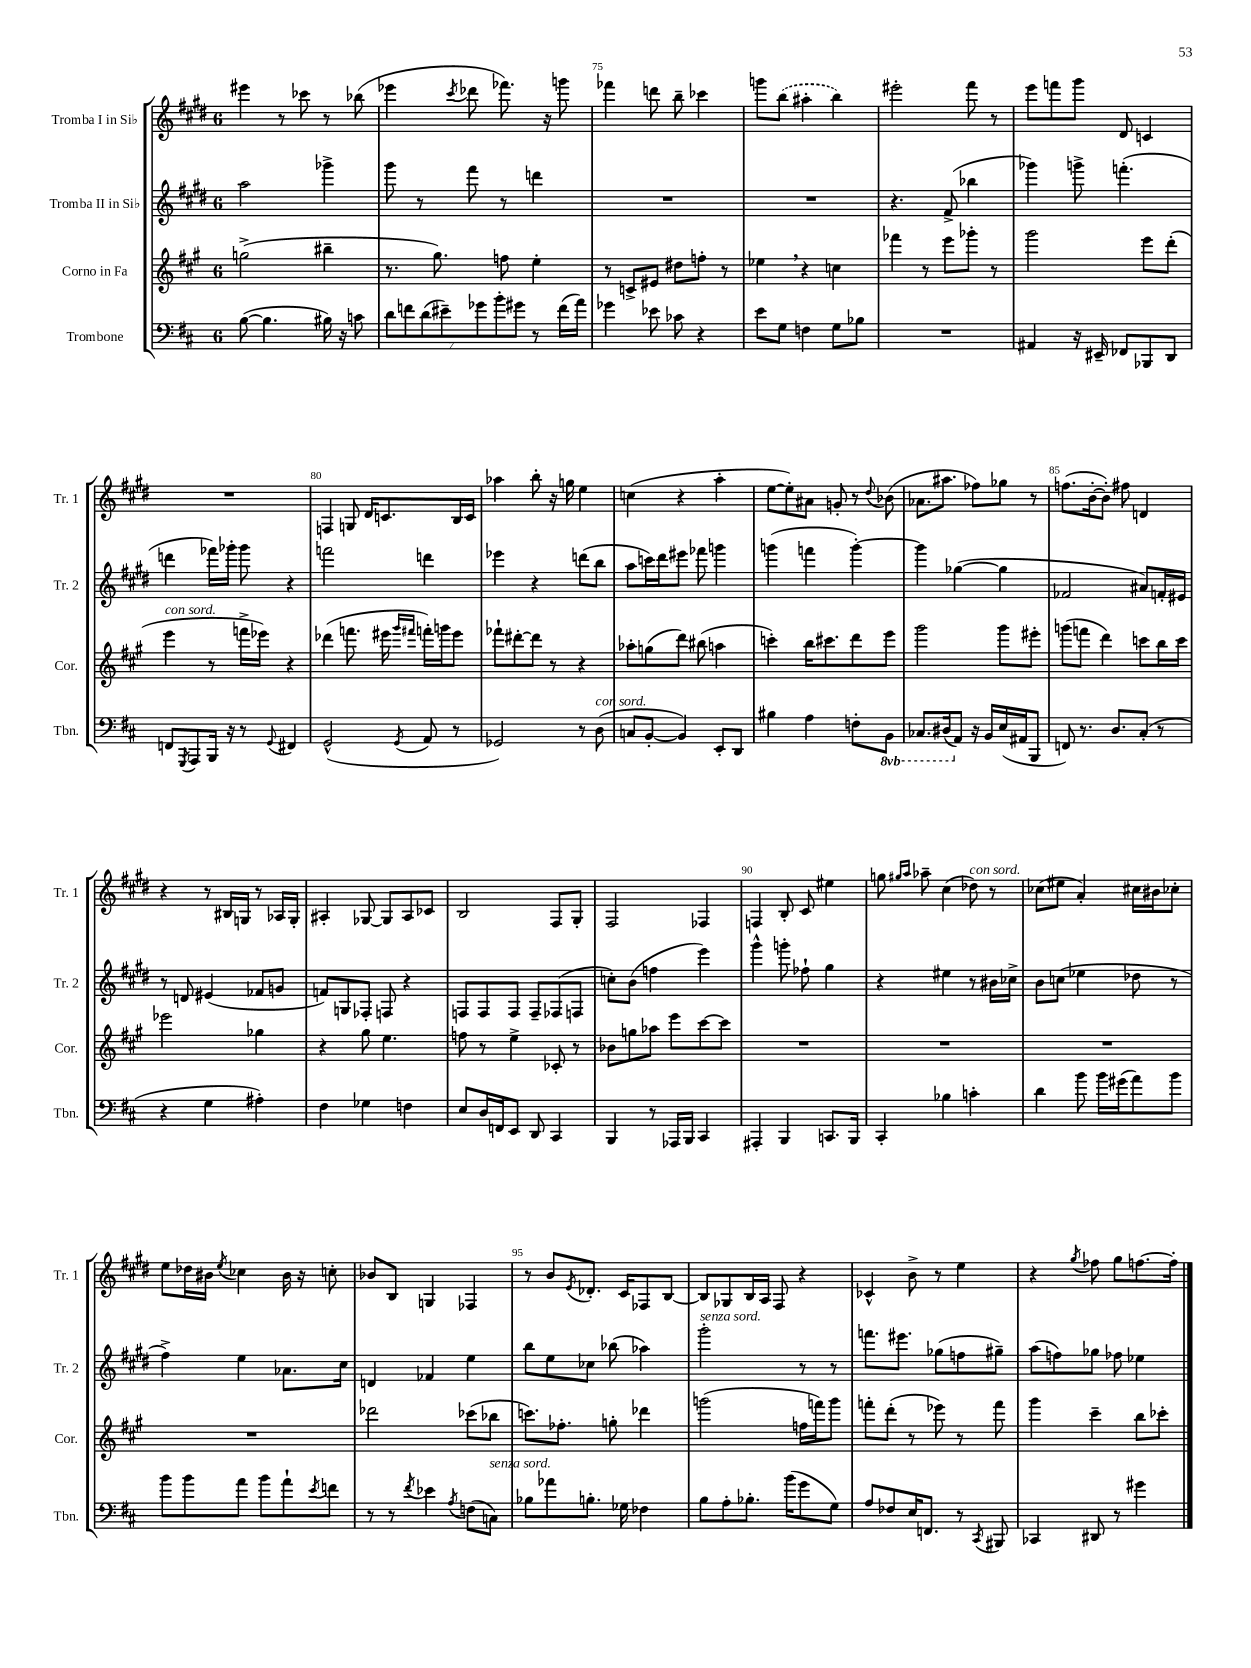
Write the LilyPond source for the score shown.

<<
\new StaffGroup <<
\new Staff = "s0" \with { instrumentName = "Tromba I in Sib" shortInstrumentName = "Tr. 1" } {
    \clef treble \key e \major \once \override Staff.TimeSignature.style = #'single-digit \time 6/8
    eis'''4 r8 ces'''8 r8 bes''8( |
    ees'''4 \acciaccatura { cis'''8 } des'''8 fes'''8.) r16 g'''8 |
    fes'''4 d'''8 b''8-- ces'''4 |
    g'''8 \once \slurDashed b''8( ais''4-. b''4) |
    eis'''2-. fis'''8 r8 |
    e'''8 f'''8 gis'''8 dis'8 c'4 |
    R2. |
    f4 g8 dis'16 c'8. b16 c'16 |
    aes''4 b''8-. r16 g''16 e''4 |
    c''4( r4 a''4-. |
    e''8~ e''8-.) ais'8 g'8-. r8 \appoggiatura { dis''8 } bes'8( |
    aes'8. ais''8. fes''8) ges''8 r8 |
    f''8.( b'16~-. b'8-.) fis''8 d'4 |
    r4 r8 bis16 g16 r8 aes16 g16-. |
    ais4-. ges8~ ges8 ais8 ces'8 |
    b2 fis8 gis8-. |
    fis2 fes4 |
    f4 b8-. cis'8 eis''4 |
    g''8 \grace { gis''16 a''16 } aes''8-- cis''4( des''8^\markup { \italic "con sord." }) r8 |
    ces''8( eis''8 a'4-.) cis''16 bis'16 ces''8-. |
    e''8 des''16 bis'16 \acciaccatura { e''8 } ces''4 bis'16 r16 c''8-. |
    bes'8 b8 g4 fes4 |
    r8 b'8 \acciaccatura { e'8 } des'8.-. cis'16 fes8 b8~ |
    b8 ges8 b16 a16 fis8 r4 |
    ces'4-^ b'8-> r8 e''4 |
    r4 \acciaccatura { gis''8 } fes''8 gis''8 f''8.~ f''16-. \bar "|." |
}
\new Staff = "s1" \with { instrumentName = "Tromba II in Sib" shortInstrumentName = "Tr. 2" } {
    \clef treble \key e \major \once \override Staff.TimeSignature.style = #'single-digit \time 6/8
    a''2 ges'''4-> |
    gis'''8 r8 fis'''8 r8 d'''4 |
    R2. |
    R2. |
    r4. fis'8->( bes''4 |
    ges'''4) g'''8-> f'''4.-.( |
    d'''4 fes'''16) ges'''16-. ges'''8 r4 |
    f'''2 d'''4 |
    ees'''4 r4 d'''8( b''8 |
    a''8 c'''16) dis'''16 eis'''8 fes'''8 g'''4 |
    g'''4( f'''4 g'''4~-.) |
    g'''4 ges''4~( ges''4 |
    fes'2 ais'8) f'16-. eis'16 |
    r8 d'8 eis'4( fes'8 g'8 |
    f'8) g8 fes8-. f8 r4 |
    f8 f8 f8 f8-- fes8( f8 |
    c''8-.) b'8( f''4 e'''4) |
    gis'''4-^ g'''8-. fes''8-! gis''4 |
    r4 eis''4 r8 bis'16 ces''16-> |
    b'8 c''8( ees''4 des''8 r8 |
    fis''4->) e''4 aes'8. cis''16 |
    d'4 fes'4 e''4 |
    b''8 e''8 ces''8 bes''8( aes''4) |
    gis'''2-.^\markup { \italic "senza sord." } r8 r8 |
    f'''8. eis'''8. ges''8( f''8 gis''8--) |
    a''8( f''8) ges''8 fes''8 ees''4 \bar "|." |
}
\new Staff = "s2" \with { instrumentName = "Corno in Fa" shortInstrumentName = "Cor." } {
    \clef treble \key a \major \once \override Staff.TimeSignature.style = #'single-digit \time 6/8
    g''2->( bis''4-- |
    r8. gis''8.) f''8 e''4-. |
    r8 c'8-> eis'8 dis''8 f''8-. r8 |
    ees''4 \breathe r4 c''4 |
    fes'''4 r8 e'''8 ges'''8-. r8 |
    gis'''2 e'''8 d'''8-.( |
    e'''4^\markup { \italic "con sord." } r8 f'''16-> ees'''16) r4 |
    des'''4( f'''8. eis'''16 \grace { gis'''16 fis'''16 } f'''16-.) g'''16 eis'''8 |
    fes'''8-! dis'''8~-. dis'''8 r8 r4 |
    aes''8-. g''8( d'''8) bis''8( a''4 |
    c'''4-.) b''16 cis'''8. d'''8 e'''8 |
    gis'''2 gis'''8 eis'''8-. |
    g'''8( f'''8 d'''4) c'''8 b''16 c'''16 |
    ees'''2 ges''4 |
    r4 gis''8 e''4. |
    f''8 r8 e''4-> ces'8-. r8 |
    bes'8 g''8 aes''8 e'''8 cis'''8~ cis'''8 |
    R2. |
    R2. |
    R2. |
    R2. |
    des'''2 ces'''8( bes''8 |
    c'''8.) fes''8.-. g''8-. des'''4 |
    g'''2( f''16 f'''16) g'''8 |
    f'''8-. d'''8-.( r8 ees'''8) r8 f'''8 |
    gis'''4 cis'''4-- b''8 ces'''8-. \bar "|." |
}
\new Staff = "s3" \with { instrumentName = "Trombone" shortInstrumentName = "Tbn." } {
    \clef bass \key d \major \once \override Staff.TimeSignature.style = #'single-digit \time 6/8 \set Staff.ottavationMarkups = #ottavation-simple-ordinals
    b8~( b4. bis16) r16 c'8 |
    \tuplet 7/4 { d'8 f'8 d'8( eis'8--) ges'8 b'8-. gis'8 } r8 f'16( a'16) |
    ges'4 ees'8 ces'8 r4 |
    e'8 g8 f4 g8 bes8 |
    R2. |
    ais,4 r16 eis,16-- fes,8 bes,,8 d,8 |
    f,8 \acciaccatura { g,,8 } a,,8 b,,16 r16 r8 \appoggiatura { g,8 } fis,4 |
    g,2-^( \acciaccatura { g,8 } a,8 r8 |
    ges,2) r8 d8^\markup { \italic "con sord." }( |
    c8 b,8~-. b,4) e,8-. d,8 |
    bis4 a4 f8-. \ottava #-1 b,,8 |
    ces,8. dis,16( \ottava #0 a,8) r16 b,16 e16( ais,16 b,,8 |
    f,8) r8. d8. cis8-.( r8 |
    r4 g4 ais4-.) |
    fis4 ges4 f4 |
    e8 d16 f,16 e,8 d,8 cis,4 |
    b,,4 r8 aes,,16 b,,16 cis,4 |
    ais,,4-. b,,4 c,8. b,,16 |
    cis,4-. bes4 c'4-. |
    d'4 b'8 b'16 gis'16( a'8) b'8 |
    b'8 b'8 a'8 b'8 a'8-! \acciaccatura { e'8 } f'8 |
    r8 r8 \acciaccatura { fis'8 } ees'4 \acciaccatura { a8 } f8( c8^\markup { \italic "senza sord." }) |
    bes8 aes'8 b8.-. ges16 fes4 |
    b8 a8-. bes8.-. b'16( g'8 g8) |
    a8 fes8 e16 f,8. r8 \acciaccatura { cis,8 } bis,,8 |
    ces,4 dis,8 r8 gis'4 \bar "|." |
}
>>
>>
\layout { \context { \Score currentBarNumber = #73 \override BarNumber.break-visibility = ##(#f #t #t) barNumberVisibility = #(every-nth-bar-number-visible 5) } }
